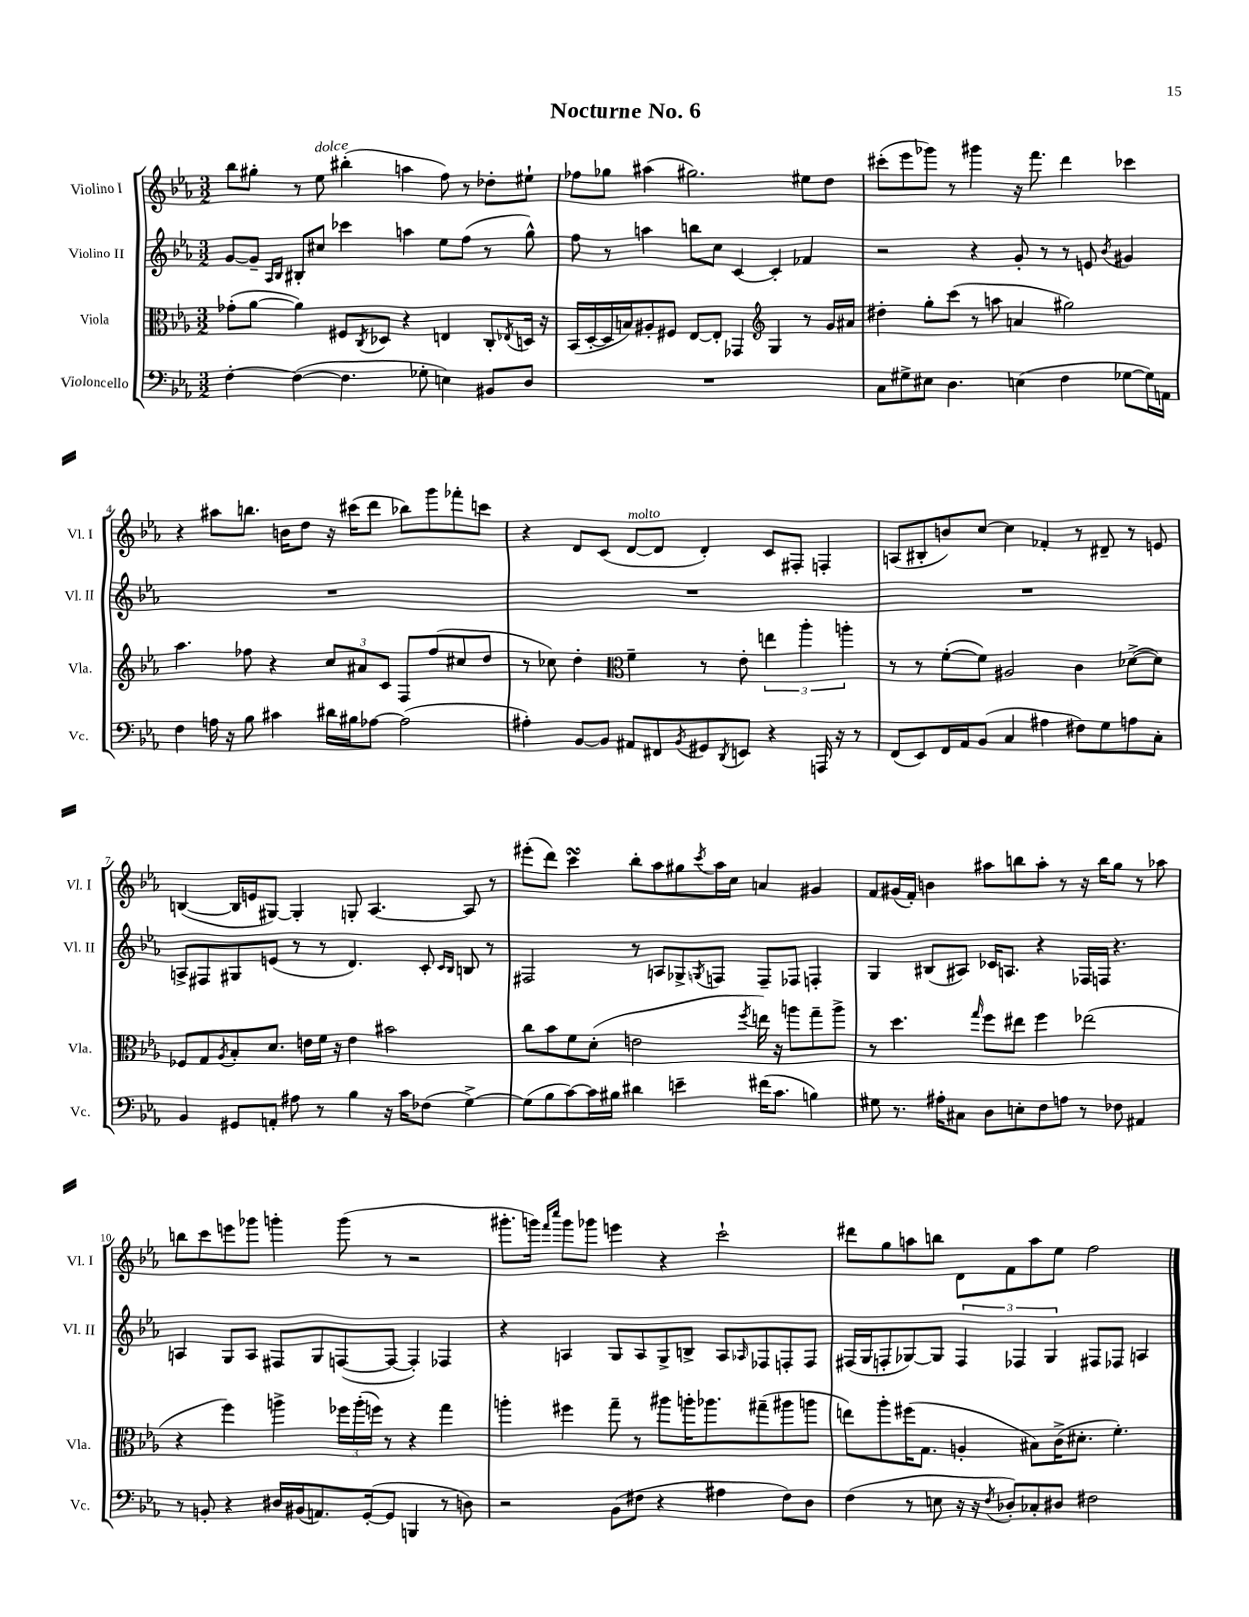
\header { title = "Nocturne No. 6" }
<<
\new StaffGroup <<
\new Staff = "s0" \with { instrumentName = "Violino I" shortInstrumentName = "Vl. I" } {
    \clef treble \key ees \major \numericTimeSignature \time 3/2
    bes''8 gis''8-. r8 ees''8^\markup { \italic "dolce" } bis''4-.( a''4 f''8) r8 des''8-. eis''8-! |
    fes''8 ges''8 ais''4( gis''2.) eis''8 d''8 |
    cis'''8-.( ees'''8 ges'''8) r8 gis'''4 r16 f'''8. d'''4 ces'''4 |
    r4 ais''8 b''8. b'16 d''8 r16 cis'''16( d'''8 bes''8) g'''8 fes'''8-. c'''8 |
    r4 d'8 c'8( d'8~^\markup { \italic "molto" } d'8 d'4-.) c'8 fis8-. f4-. |
    a8( bis8-. b'8) c''8~ c''4 fes'4-. r8 dis'8-- r8 e'8 |
    b4~( b16 e'16 gis8~) gis4-. g8-. aes4.~ aes8 r8 |
    eis'''8-.( d'''8) c'''4\turn bes''8-. aes''8 gis''8 \acciaccatura { c'''8 } aes''16 c''16 a'4 gis'4 |
    f'8 gis'16( f'16-.) b'4 ais''8 b''8 ais''8-. r8 r16 b''16 g''8 r8 aes''8 |
    b''8 c'''8 e'''8 ges'''8 g'''4-. g'''8( r8 r2 |
    gis'''8.-. g'''16) \grace { f'''16 c''''16 } g'''8 ges'''8 e'''4 r4 c'''2-! |
    dis'''8 g''8 a''8 b''8 d'8 f'8 a''8 ees''8 f''2 \bar "|." |
}
\new Staff = "s1" \with { instrumentName = "Violino II" shortInstrumentName = "Vl. II" } {
    \clef treble \key ees \major \numericTimeSignature \time 3/2
    g'8~ g'8-- \grace { aes16 bes16 } bis8-. cis''8 ces'''4 a''4 ees''8 f''8( r8 g''8-^) |
    f''8 r8 a''4 b''8 c''8 c'4~ c'4-. fes'4 |
    r2 r4 g'8-. r8 r8 e'8 \acciaccatura { bes'8 } gis'4 |
    R1. |
    R1. |
    R1. |
    a8-> fis8 gis8 e'8( r8 r8 d'4.) c'8-. \grace { c'16 bes16 } b8 r8 |
    fis2 r8 a8 ges8-> \acciaccatura { g8 } f8 f8-- fes8 f4-. |
    g4 bis8( ais8) ces'16 a8. r4 fes16 f16 r4. |
    a4 g8 a8 fis8 g8 f8~( f8~ f4-.) fes4 |
    r4 a4 g8 a8 g8-> b8-> a8 \grace { aes16 } fes8 f8-. f8 |
    fis16( g16 f8-. ges8~) ges8 \tuplet 3/2 { f4 fes4 ges4 } fis8 fes8 a4 \bar "|." |
}
\new Staff = "s2" \with { instrumentName = "Viola" shortInstrumentName = "Vla." } {
    \clef alto \key ees \major \numericTimeSignature \time 3/2
    ges'8-.( aes'8~ aes'4) fis8 \acciaccatura { c8 } des8 r4 e4 c8-. \acciaccatura { ees8 } d16 r16 |
    bes,16( d16~-. d16 b16) ais8-. fis8 ees8~ ees8-. ges,4 \clef treble g4 r8 g'16 ais'16 |
    dis''4-. g''8-. c'''8( r8 a''8 a'4 gis''2) |
    aes''4. fes''8 r4 \tuplet 3/2 { c''8 ais'8 c'8 } f8 fes''8( cis''8 d''8 |
    r8 ces''8) d''4-. \clef alto f'4-- r8 ees'8-. \tuplet 3/2 { e''4 aes''4-. a''4-. } |
    r8 r8 f'8~-.( f'8) ais2 c'4 des'8~->( des'8) |
    fes8 g8 \acciaccatura { aes8 } bes8-. d'8. e'16 f'16 r16 e'4 bis'2 |
    c''8 bes'8 f'8 d'8-.( e'2 \acciaccatura { f''8 } e''16) r16 a''8 g''8-- a''8-> |
    r8 d''4. \grace { g''16 } f''8 eis''8 f''4 ees''2( |
    r4 f''4) a''4-> \tuplet 3/2 { fes''16 a''16-.( f''16) } r8 r4 g''4 |
    a''4-. fis''4 g''8-- r8 ais''8 a''16-. aes''8. gis''8--( ais''8 a''8 |
    e''8) aes''8-. fis''16( g8. a4-. bis8) c'16->( dis'8.-. f'4.-.) \bar "|." |
}
\new Staff = "s3" \with { instrumentName = "Violoncello" shortInstrumentName = "Vc." } {
    \clef bass \key ees \major \numericTimeSignature \time 3/2
    f4~-. f4~( f4. ges8-. e4) bis,8 d8 |
    R1. |
    c8 gis8-> eis8 d4. e4( f4 ges8~ ges16) a,16 |
    f4 a16 r16 bes8 cis'4 dis'16 bis16 aes8~ aes2( |
    ais4-.) bes,8~ bes,8 ais,8 fis,8 \acciaccatura { bes,8 } gis,8 \acciaccatura { d,8 } e,8 r4 a,,16 r16 r8 |
    f,8( ees,8) f,16 aes,16 bes,8( c4 ais4 fis8) g8 a8 c8-. |
    bes,4 gis,8 a,8-. ais8 r8 bes4 r16 c'16 fes8( g4~->) |
    g8( bes8 c'8~) c'16 bis16 dis'4 e'4-- fis'16( c'8. b4) |
    gis8 r8. ais16-. cis8 d8 e8-. f8 a8 r8 fes8 ais,4 |
    r8 b,8-. r4 dis16 bis,16( a,8.) g,16~-.( g,8 b,,4 r8 d8) |
    r2 bes,8( fis8 r4 ais4 fis8) d8 |
    f4( r8 e8 r16 r16 \acciaccatura { f8 } des8-.) ces8-. dis8 fis2 \bar "|." |
}
>>
>>
